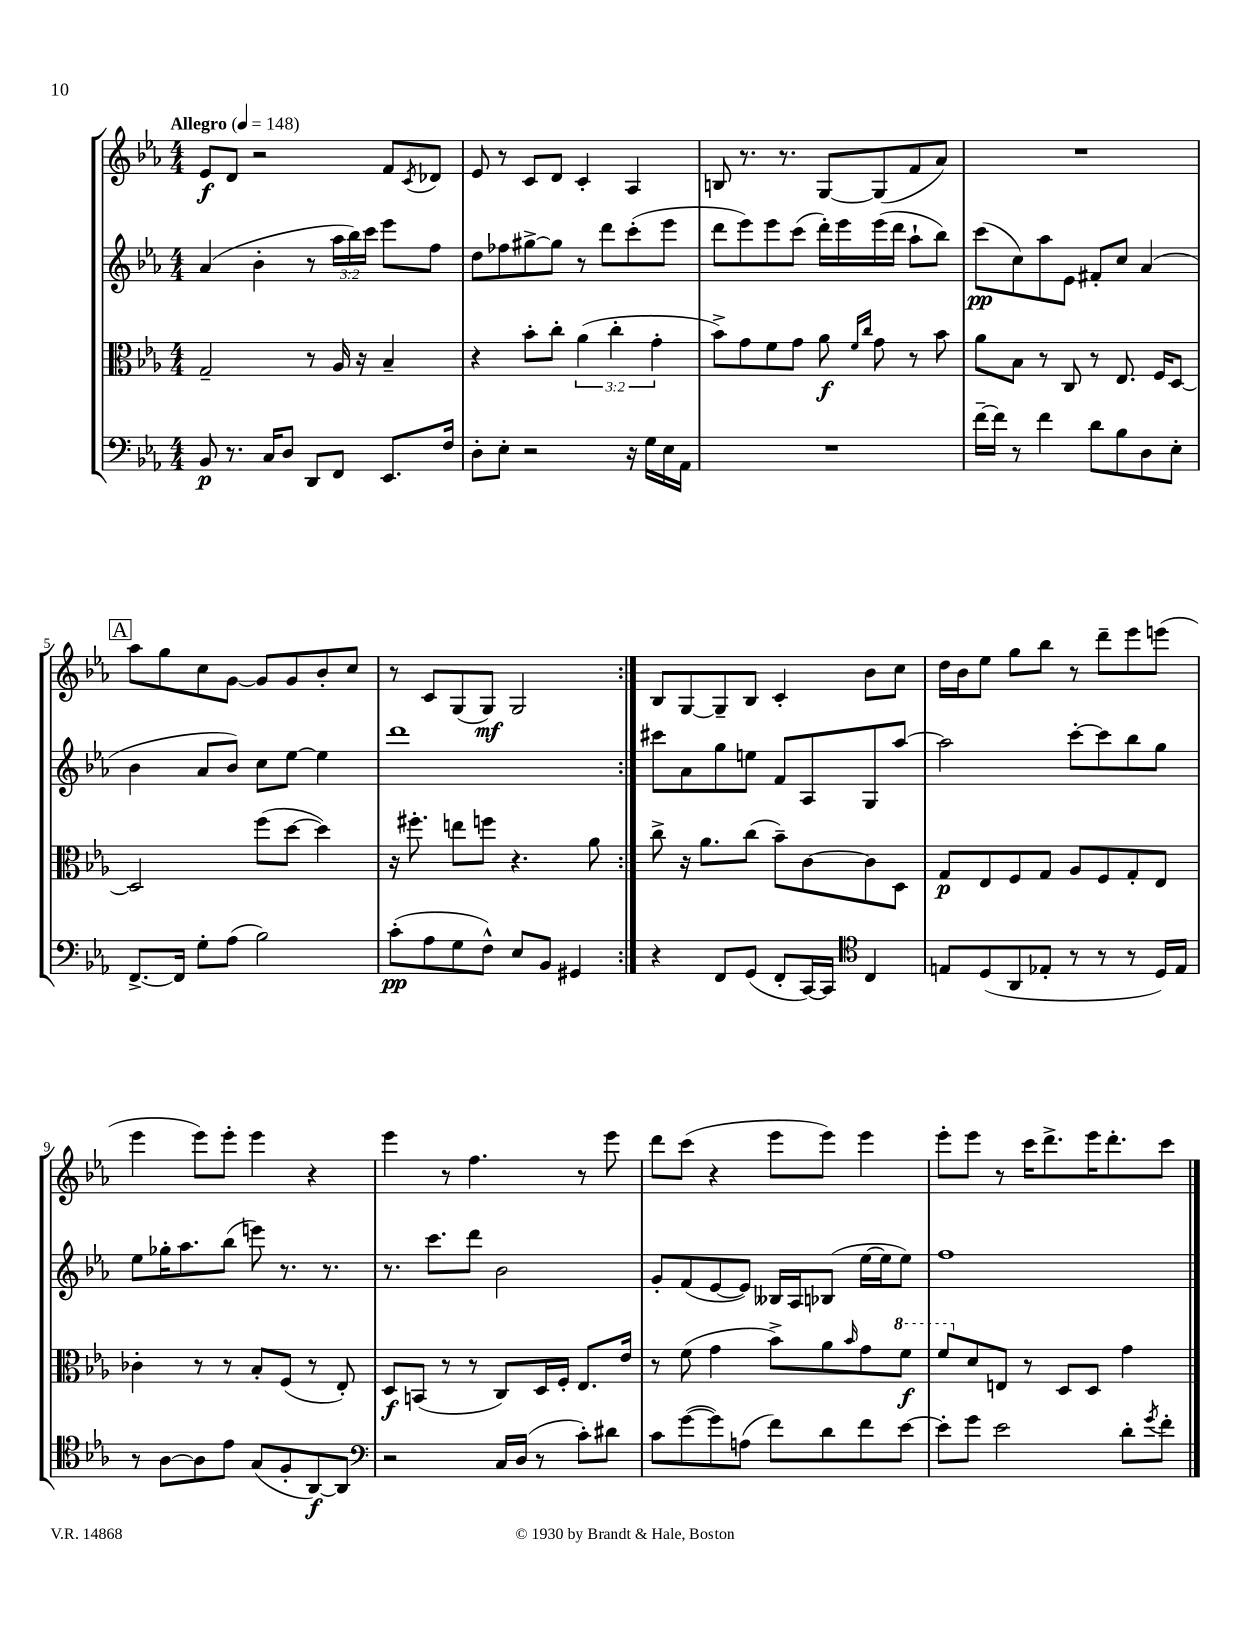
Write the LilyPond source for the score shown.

<<
\new StaffGroup <<
\new Staff = "s0" {
    \clef treble \key ees \major \numericTimeSignature \time 4/4 \tempo "Allegro" 4 = 148
    \repeat volta 2 { ees'8\f d'8 r2 f'8 \acciaccatura { c'8 } des'8 |
    ees'8 r8 c'8 d'8 c'4-. aes4 |
    b8 r8. r8. g8~ g8( f'8 aes'8) |
    R1 |
    \mark \markup { \box "A" } aes''8 g''8 c''8 g'8~ g'8 g'8 bes'8-. c''8 |
    r8 c'8 g8( g8\mf) g2 | }
    bes8 g8~ g8-- bes8 c'4-. bes'8 c''8 |
    d''16 bes'16 ees''8 g''8 bes''8 r8 d'''8-- ees'''8 e'''8( |
    ees'''4 ees'''8) ees'''8-. ees'''4 r4 |
    ees'''4 r8 f''4. r8 ees'''8 |
    d'''8 c'''8( r4 ees'''8 ees'''8) ees'''4 |
    ees'''8-. ees'''8 r8 c'''16 d'''8.-> ees'''16 d'''8.-. c'''8 \bar "|." |
}
\new Staff = "s1" {
    \clef treble \key ees \major \numericTimeSignature \time 4/4 \override Staff.TupletNumber.text = #tuplet-number::calc-fraction-text
    \repeat volta 2 { aes'4( bes'4-. r8 \tuplet 3/2 { aes''16 bes''16) c'''16 } ees'''8 f''8 |
    d''8 fes''8 gis''8~-> gis''8 r8 d'''8 c'''8-.( ees'''8 |
    d'''8 ees'''8) ees'''8 c'''8( d'''16-.) ees'''16 ees'''16( d'''16 aes''8-! bes''8) |
    c'''8\pp( c''8) aes''8 ees'8 fis'8-. c''8 aes'4( |
    \mark \markup { \box "A" } bes'4 aes'8 bes'8) c''8 ees''8~ ees''4 |
    d'''1 | }
    cis'''8 aes'8 g''8 e''8 f'8 aes8 g8 aes''8~ |
    aes''2 c'''8~-. c'''8 bes''8 g''8 |
    ees''8 ges''16-. aes''8. bes''8( e'''8) r8. r8. |
    r8. c'''8. d'''8 bes'2 |
    g'8-. f'8( ees'8~ ees'8) beses16 aes16 bes8( ees''16~ ees''16 ees''8) |
    f''1 \bar "|." |
}
\new Staff = "s2" {
    \clef alto \key ees \major \numericTimeSignature \time 4/4 \override Staff.TupletNumber.text = #tuplet-number::calc-fraction-text
    \repeat volta 2 { g2-- r8 aes16 r16 bes4-- |
    r4 bes'8-. c''8-. \tuplet 3/2 { aes'4( c''4-. g'4-. } |
    bes'8->) g'8 f'8 g'8 aes'8\f \grace { f'16 c''16 } g'8 r8 bes'8 |
    aes'8 bes8 r8 c8 r8 ees8. f16 d8~ |
    \mark \markup { \box "A" } d2 f''8( d''8~ d''4) |
    r16 fis''8.-. e''8 f''8 r4. aes'8 | }
    c''8-> r16 aes'8. c''8( bes'8--) c'8~ c'8 d8 |
    g8\p ees8 f8 g8 aes8 f8 g8-. ees8 |
    ces'4-. r8 r8 bes8-. f8( r8 ees8-.) |
    d8\f b,8( r8 r8 c8) d16 f16-. ees8. ees'16 |
    r8 f'8( g'4 bes'8->) aes'8 \grace { bes'16 } g'8 \ottava #1 f''8\f |
    f''8 \ottava #0 d'8 e8 r8 d8 d8 g'4 \bar "|." |
}
\new Staff = "s3" {
    \clef bass \key ees \major \numericTimeSignature \time 4/4
    \repeat volta 2 { bes,8\p r8. c16 d8 d,8 f,8 ees,8. f16 |
    d8-. ees8-. r2 r16 g16 ees16 aes,16 |
    R1 |
    f'16~-- f'16 r8 f'4 d'8 bes8 d8 ees8-. |
    \mark \markup { \box "A" } f,8.~-> f,16 g8-. aes8( bes2) |
    c'8-.\pp( aes8 g8 f8-^) ees8 bes,8 gis,4 | }
    r4 f,8 g,8( f,8-. c,16~) c,16 \clef tenor c4 |
    e8 d8( aes,8 ees8-. r8 r8 r8 d16) ees16 |
    r8 aes8~ aes8 ees'8 g8( f8-. aes,8~\f) aes,8 |
    \clef bass r2 c16 d16( r8 c'8-.) dis'8 |
    c'8 g'8~( g'8) a8( f'8) d'8 f'8 ees'8~ |
    ees'8-. g'8 ees'2 d'8-. \acciaccatura { g'8 } f'8-. \bar "|." |
}
>>
>>
